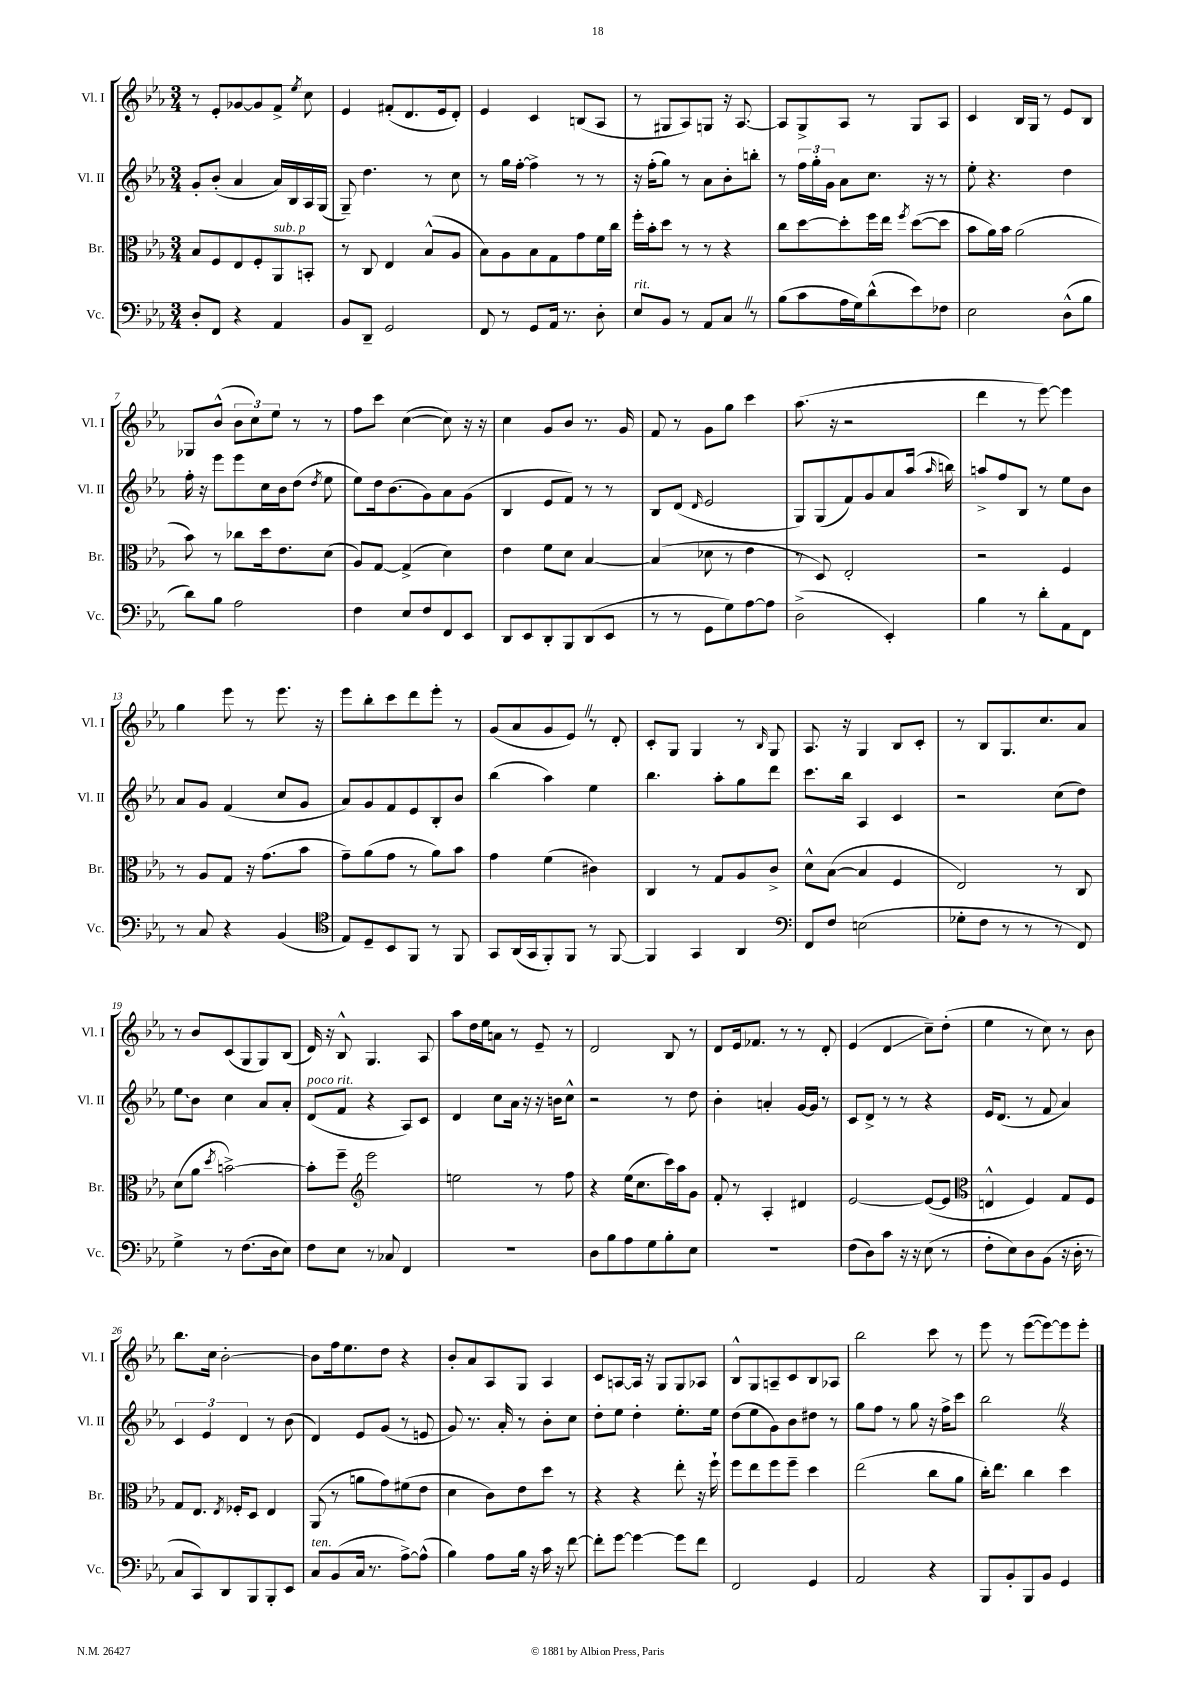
<<
\new StaffGroup <<
\new Staff = "s0" \with { instrumentName = "Vl. I" shortInstrumentName = "Vl. I" } {
    \clef treble \key ees \major \numericTimeSignature \time 3/4
    \autoBeamOff r8 ees'8[-. ges'8~ ges'8 f'8]-> \acciaccatura { ees''8 } c''8 |
    ees'4 fis'8[-.( d'8. ees'16 d'8]-.) |
    ees'4 c'4 b8[( aes8] |
    r8 gis8[ aes8) g8] r16 aes8.~ |
    aes8[ g8-> aes8] r8 g8[ aes8] |
    c'4 bes16[ g16] r8 ees'8[ bes8] |
    ges8[ bes'8]-^( \tuplet 3/2 { bes'8[ c''8) ees''8] } r8 r8 |
    f''8[ c'''8] c''4~( c''8) r16 r16 |
    c''4 g'8[ bes'8] r8. g'16 |
    f'8 r8 g'8[ g''8] c'''4 |
    aes''8.( r16 r2 |
    d'''4 r8 ees'''8~) ees'''4 |
    g''4 ees'''8 r8 ees'''8. r16 |
    ees'''8[ bes''8-. c'''8 d'''8 ees'''8]-. r8 |
    g'8[( aes'8 g'8 ees'8]) \once \override BreathingSign.text = \markup { \musicglyph "scripts.caesura.straight" } \breathe r8 d'8-. |
    c'8[-. g8] g4 r8 \grace { bes16 } g8 |
    aes8. r16 g4 bes8[ c'8]-. |
    r8 bes8[ g8. c''8. aes'8] |
    r8 bes'8[ c'8( g8 g8) bes8]( |
    d'16) r16 bes8-^ g4. aes8 |
    aes''8[ d''16 ees''16 a'8] r8 ees'8-- r8 |
    d'2 bes8 r8 |
    d'8[ ees'16 fes'8.] r8 r8 d'8-. |
    ees'4( d'4\glissando c''8[--) d''8]-.( |
    ees''4 r8 c''8) r8 bes'8 |
    bes''8.[ c''16] bes'2~-. |
    bes'8[ f''16 ees''8. d''8] r4 |
    bes'8[-. aes'8 aes8 g8] aes4 |
    c'8[ a8~ a16] r16 g8[ g8 aes8] |
    bes8[-^ g8 a8-- c'8 bes8 aes8] |
    bes''2 c'''8 r8 |
    ees'''8 r8 ees'''8[~( ees'''8~) ees'''8 ees'''8]-. \bar "|." |
}
\new Staff = "s1" \with { instrumentName = "Vl. II" shortInstrumentName = "Vl. II" } {
    \clef treble \key ees \major \numericTimeSignature \time 3/4
    \autoBeamOff g'8[-. bes'8]-.( aes'4 aes'16[) bes16 aes16 g16]( |
    g8--) d''4. r8 c''8 |
    r8 g''16[ f''16]~-. f''4-> r8 r8 |
    r16 f''16[-.( g''8]) r8 aes'8[ bes'8-. b''8]-. |
    r8 \tuplet 3/2 { f''16[ g''16-. g'16] } aes'8[ c''8.] r16 r8 |
    ees''8-. r4. d''4 |
    f''16-. r16 ees'''8[ ees'''8 c''16 bes'16 d''8]( \acciaccatura { d''8 } ees''8 |
    ees''8[) d''16 bes'8.( g'8) aes'8 g'8]( |
    bes4 ees'8[ f'8]) r8 r8 |
    bes8[ d'8]( \grace { d'16 } ees'2 |
    g8[) g8( f'8) g'8 aes'8 aes''16]( \grace { aes''16 } b''16) |
    a''8[-> f''8 bes8] r8 ees''8[ bes'8] |
    aes'8[ g'8] f'4( c''8[ g'8] |
    aes'8[) g'8 f'8 ees'8 bes8-. bes'8] |
    bes''4( aes''4) ees''4 |
    bes''4. aes''8[-. g''8 d'''8] |
    c'''8.[ bes''16] aes4 c'4 |
    r2 c''8[( d''8]) |
    \once \override Glissando.style = #'zigzag ees''8[\glissando bes'8] c''4 aes'8[ aes'8]-. |
    d'8[^\markup { \italic "poco rit." }( f'8] r4 aes8[) c'8] |
    d'4 c''8[ aes'16] r16 r16 b'16[ c''8]-^ |
    r2 r8 d''8 |
    bes'4-. a'4-. g'16[~ g'16] r8 |
    c'8[ d'8]-> r8 r8 r4 |
    ees'16[ d'8.]( r8 f'8 aes'4) |
    \tuplet 3/2 { c'4 ees'4 d'4 } r8 bes'8( |
    d'4) ees'8[ g'8]( r8 e'8 |
    g'8) r8. aes'16-. r8 bes'8[-. c''8] |
    d''8[-. ees''8] d''4-. ees''8.[-. ees''16] |
    d''8[( ees''8 g'8) bes'8 dis''8] r8 |
    g''8[ f''8] r8 g''8 r16 f''16[-> c'''8] |
    bes''2 \once \override BreathingSign.text = \markup { \musicglyph "scripts.caesura.straight" } \breathe r4 \bar "|." |
}
\new Staff = "s2" \with { instrumentName = "Br." shortInstrumentName = "Br." } {
    \clef alto \key ees \major \numericTimeSignature \time 3/4
    \autoBeamOff bes8[ f8 ees8 f8-. aes,8^\markup { \italic "sub. p" } b,8]-. |
    r8 c8 ees4 bes8[-^( aes8] |
    bes8[) aes8 bes8 g8 g'8 f'16 c''16] |
    f''16[-. bes'16-. d''8] r8 r8 r4 |
    c''8[ d''8~ d''8-. f''16 ees''16] \acciaccatura { f''8 } d''8[~( d''8] |
    bes'8[ aes'16) bes'16] aes'2( |
    bes'8) r8 ces''8[ d''16 ees'8. d'8]( |
    aes8[) g8]~ g4->( d'4) |
    ees'4 f'8[ d'8] bes4~ |
    bes4( des'8 r8 ees'4 |
    r8 d8) ees2-. |
    r2 f4 |
    r8 aes8[ g8] r16 g'8.[( bes'8] |
    g'8[--) aes'8( g'8] r8 aes'8[) bes'8] |
    g'4 f'4( cis'4) |
    c4 r8 g8[ aes8 c'8]-> |
    d'8[-^ bes8]~( bes4 f4 |
    ees2) r8 c8 |
    d'8[( aes'8] \acciaccatura { d''8 } b'2~->) |
    b'8[-. f''8]-- \clef treble ees'''2 |
    e''2 r8 f''8 |
    r4 ees''16[( c''8. c'''16) aes''16 g'8] |
    f'8-. r8 aes4-. dis'4 |
    ees'2~ ees'8[~( ees'8] |
    \clef alto e4-^ f4) g8[ f8] |
    g8[ ees8.] \acciaccatura { ees8 } fes16[-. d8] ees4 |
    aes,8( r8 a'8[ g'8) fis'8( ees'8] |
    d'4 c'8[) ees'8 d''8] r8 |
    r4 r4 ees''8-. r16 f''16-! |
    f''8[ ees''8 f''8 f''8]-- d''4 |
    ees''2( c''8[ aes'8] |
    c''16[-.) ees''8.] c''4 d''4 \bar "|." |
}
\new Staff = "s3" \with { instrumentName = "Vc." shortInstrumentName = "Vc." } {
    \clef bass \key ees \major \numericTimeSignature \time 3/4
    \autoBeamOff d8[-. f,8] r4 aes,4 |
    bes,8[ d,8]-- g,2 |
    f,8 r8 g,8[ aes,16] r8. d8-. |
    ees8[^\markup { \italic "rit." } bes,8] r8 aes,8[ c8] \once \override BreathingSign.text = \markup { \musicglyph "scripts.caesura.straight" } \breathe r8 |
    bes8[( c'8 aes16 g16) d'8-^( ees'8) fes8] |
    ees2 d8[-^( bes8] |
    d'8[) bes8] aes2 |
    f4 ees8[ f8 f,8 ees,8] |
    d,8[ ees,8 d,8-. bes,,8 d,8( ees,8] |
    r8 r8 g,8[ g8) aes8~ aes8] |
    d2->( ees,4-.) |
    bes4 r8 d'8[-. aes,8 f,8] |
    r8 c8 r4 bes,4( |
    \clef tenor ees8[) d8-- bes,8 f,8] r8 f,8 |
    g,8[ aes,16( g,16 f,8-.) f,8] r8 f,8~ |
    f,4 g,4 aes,4 |
    \clef bass f,8[ f8] e2( |
    ges8[-. f8] r8 r8 r8 f,8) |
    g4-> r8 f8.[( d16 ees8]) |
    f8[ ees8] r8 ces8 f,4 |
    R2. |
    d8[ bes8 aes8 g8 bes8-. ees8] |
    R2. |
    f8[( d8) c'8] r16 r16 ees8( r8 |
    f8[-. ees8) d8 bes,8]( r16 d16-. r8 |
    c8[ c,8) d,8 bes,,8 bes,,8-. ees,8] |
    c8[^\markup { \italic "ten." } bes,8( c16] r8. aes8[~->) aes8]-^( |
    bes4) aes8[ bes16] r16 c'16 r16 f'8~ |
    f'8[-. g'8]~ g'4~ g'8[ f'8] |
    f,2 g,4 |
    aes,2 r4 |
    bes,,8[ bes,8-. bes,,8 bes,8] g,4 \bar "|." |
}
>>
>>
